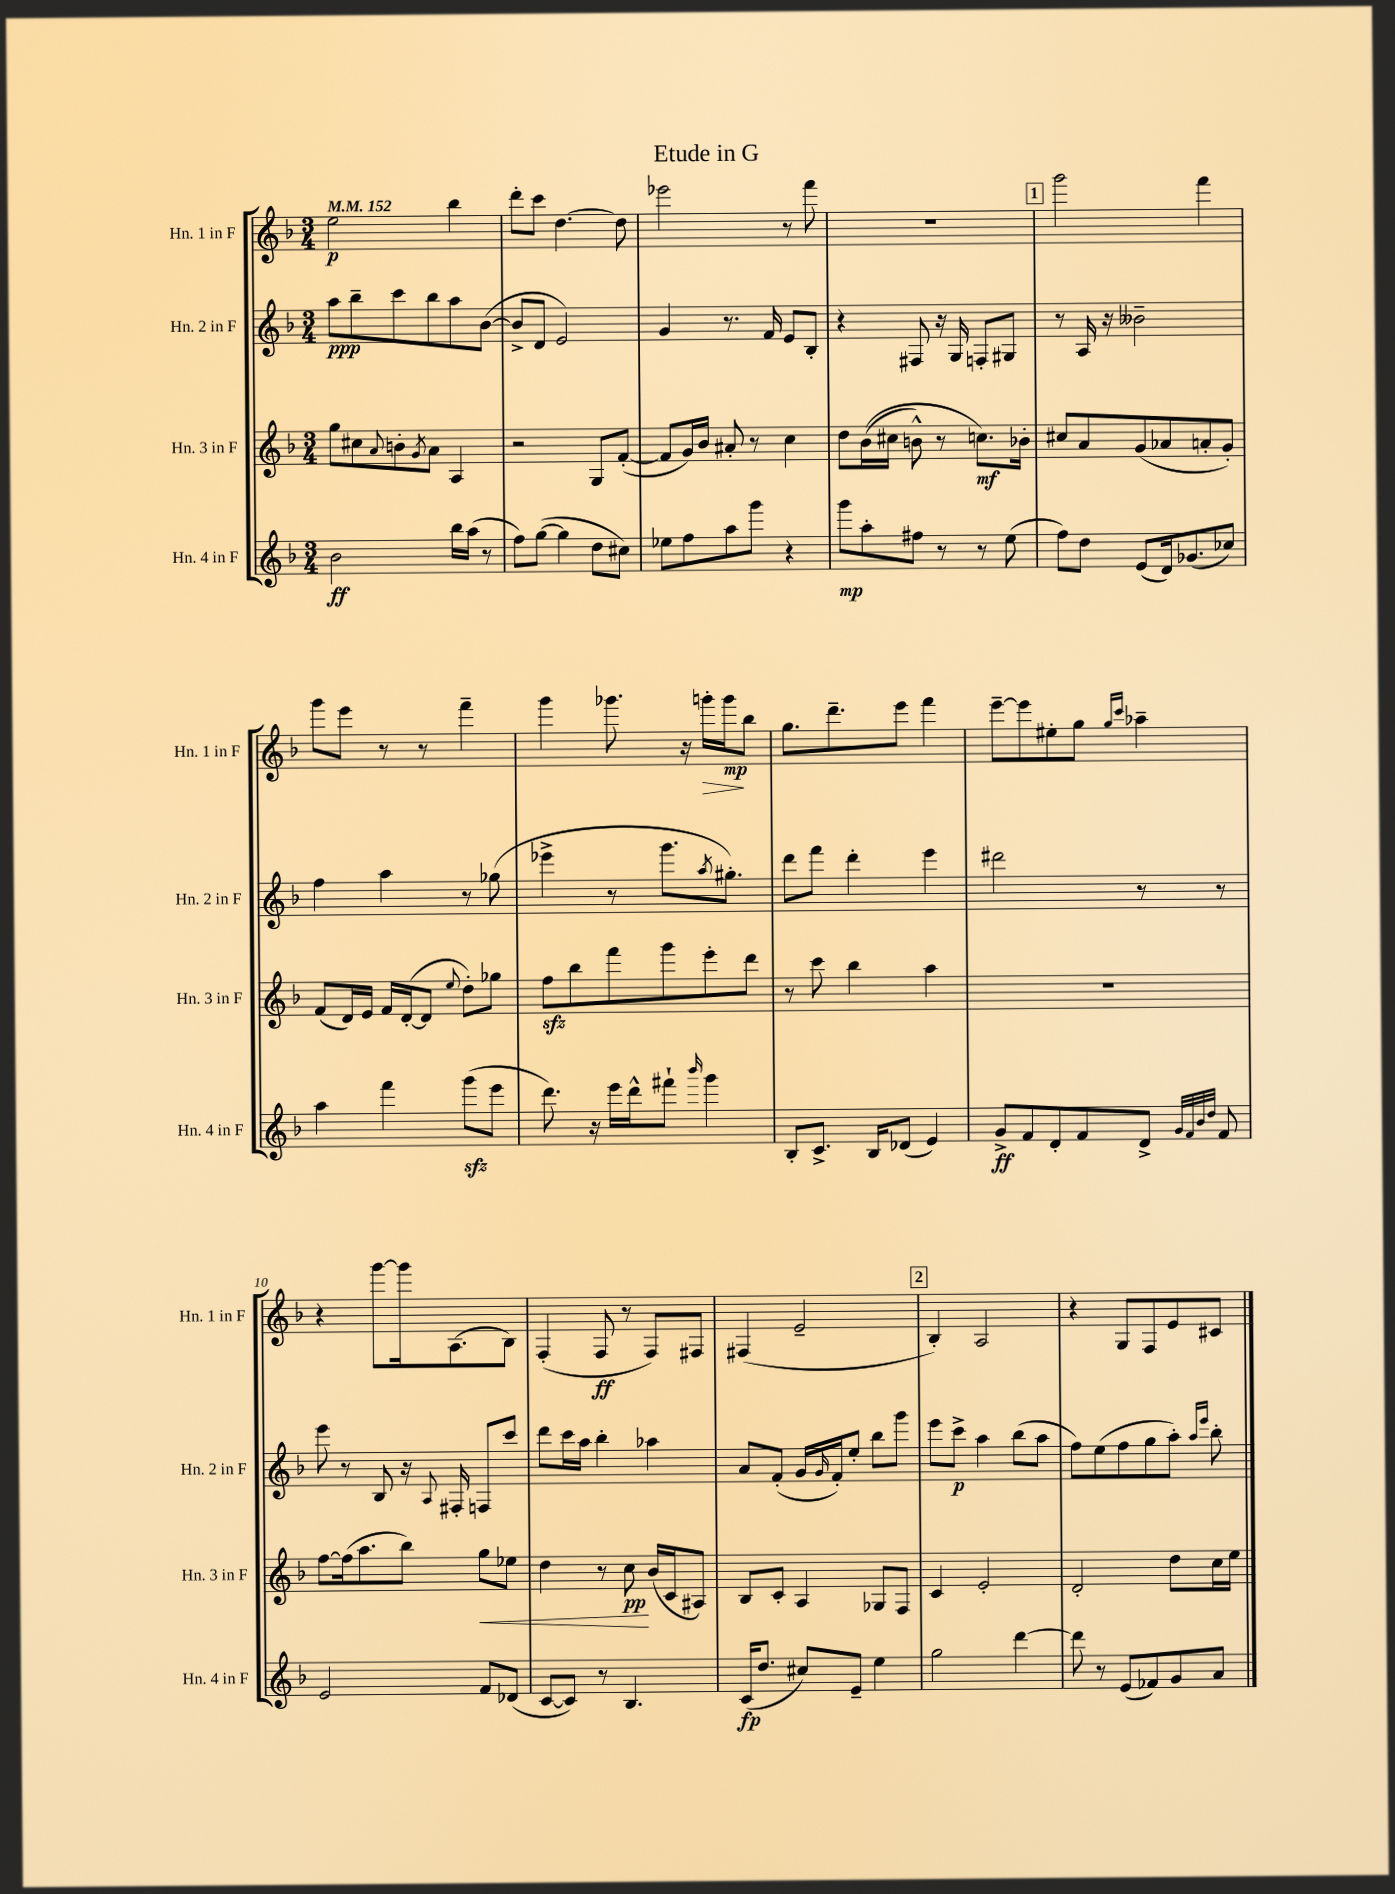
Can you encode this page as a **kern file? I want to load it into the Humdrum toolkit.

**kern	**kern	**kern	**kern
*staff4	*staff3	*staff2	*staff1
*clefG2	*clefG2	*clefG2	*clefG2
*k[b-]	*k[b-]	*k[b-]	*k[b-]
*M3/4	*M3/4	*M3/4	*M3/4
*MM152	*MM152	*MM152	*MM152
2b-\	8gg\L	8aa\L	2ee\
.	8cc#\	8bb-~\	.
.	8qqa/	.	.
.	8b'\	8ccc\	.
.	8qg/	.	.
.	8a\J	8bb-\	.
16bb-\LL	4A/	8aa\	4bb-\
(16aa\JJ	.	.	.
8r	.	([8b-\J	.
=	=	=	=
8ff\L)	2r	8b-^/]L	8ddd'\L
([8gg\J	.	8d/J	8ccc\J
4gg\]	.	2e/)	[4.dd\
8dd\L	8G/L	.	.
8cc#\J)	([8f'/J	.	8dd\]
=	=	=	=
8ee-\L	8f/]L	4g/	2eee-\
8ff\	16g/L)	.	.
.	16b-/JJ	.	.
8aa\	8a#'/	8.r	.
8ggg\J	8r	.	.
.	.	16f/	.
4r	4cc\	8e/L	8r
.	.	8B-'/J	8fff\
=	=	=	=
8ggg\L	8dd\L	4r	2.r
8aa'\	&((16b-\L	.	.
.	16cc#\JJ	.	.
8ff#\J	8b^^\)	8F#/	.
8r	8r	16r	.
.	.	16G/	.
8r	8.cc\L&)	8F'/L	.
(8ee\	.	8G#/J	.
.	16b-'\Jk	.	.
=	=	=	=
8ff\L)	8cc#/L	8r	2ggg\
8dd\J	8a/	16A/	.
.	.	16r	.
(8e/L	(8g/	2b--~\	.
16d/k)	8a-/	.	.
(8.g-/	.	.	.
.	8a'/	.	4fff\
8cc-/J)	8g'/J)	.	.
=	=	=	=
4aa\	(8f/L	4ff\	8ggg\L
.	16d/L)	.	8eee\J
.	16e/JJ	.	.
4fff\	16f/LL	4aa\	8r
.	([16d'/J	.	.
.	8d/]J	.	8r
.	8qqee/	.	.
(8ggg\L	8dd'\L)	8r	4fff~\
8eee\J	8gg-\J	(8gg-\	.
=	=	=	=
8.ddd\)	8ff\L	4eee-^\	4ggg\
.	8bb-\	.	.
16r	.	.	.
16eee\LL	8fff\	8r	8.ggg-\
16ddd^^\J	.	.	.
8fff#`\J	8ggg\	8.ggg\L	.
.	.	.	16r
16qqbbb-/	.	.	.
4ggg\	8eee'\	.	16ggg'\LL
.	.	8qaa/	.
.	.	8.gg#'\J)	16ggg\J
.	8ddd\J	.	8bb-\J
=	=	=	=
8B-'/L	8r	8ddd\L	8.gg\L
8.c^/J	8ccc\	8fff\J	.
.	.	.	8.ddd~\
.	4bb-\	4ddd'\	.
16B-/LK	.	.	.
(8d-/J	.	.	8eee\J
4e/)	4aa\	4eee\	4fff\
=	=	=	=
8g^/L	2.r	2ddd#\	[8eee~\L
8f/	.	.	8eee\]
8d'/	.	.	8ee#'\
8f/	.	.	8gg\J
.	.	.	16qqgg/LL
.	.	.	16qqccc/JJ
8d^/J	.	8r	4aa-~\
32qqg/LLL	.	.	.
32qqf/	.	.	.
32qqb-/	.	.	.
32qqdd/JJJ	.	.	.
8f/	.	8r	.
=	=	=	=
2e/	[8ff\L	8eee\	4r
.	(16ff\]k	8r	.
.	8.aa\	.	.
.	.	8B-/	[8ggg\L
.	8bb-\J)	16r	16ggg\]k
.	.	8qqA/	.
.	.	16F#'/	(8.A\
8f/L	8gg\L	8F/L	.
(8d-/J	8ee-\J	8ccc/J	8B-\J)
=	=	=	=
[8c/L	4dd\	8ddd\L	(4F'/
8c/]J)	.	16ccc\L	.
.	.	16aa\JJ	.
8r	8r	4bb-'\	8F/
4.B-/	8cc\	.	8r
.	(16b-/LL	4aa-\	8F/L)
.	16c/J	.	.
.	8A#/J)	.	8F#/J
=	=	=	=
(16c/LK	8B-/L	8a/L	(4F#/
8.dd/J	.	.	.
.	8c'/J	(8f'/J	.
8cc#/L)	4A/	16g/LL	2e~/
.	.	16qqg/	.
.	.	16f'/J)	.
8e~/J	.	8ee'/J	.
4ee\	8G-/L	8bb-\L	.
.	8F/J	8ggg\J	.
=	=	=	=
2gg\	4c/	8eee\L	4B-'/)
.	.	8ccc^\J	.
.	2e'/	4aa\	2A/
[4ddd\	.	(8bb-\L	.
.	.	8aa\J	.
=	=	=	=
8ddd\]	2d'/	8ff\L)	4r
8r	.	(8ee\	.
(8e/L	.	8ff\	8G/L
8f-/)	.	8gg\	8F/
8g/	8dd\L	8aa'\J)	8e/
.	.	16qqaa/LL	.
.	.	16qqeee/JJ	.
8a/J	16cc\L	8bb-'\	8c#/J
.	16ee\JJ	.	.
==	==	==	==
*-	*-	*-	*-
